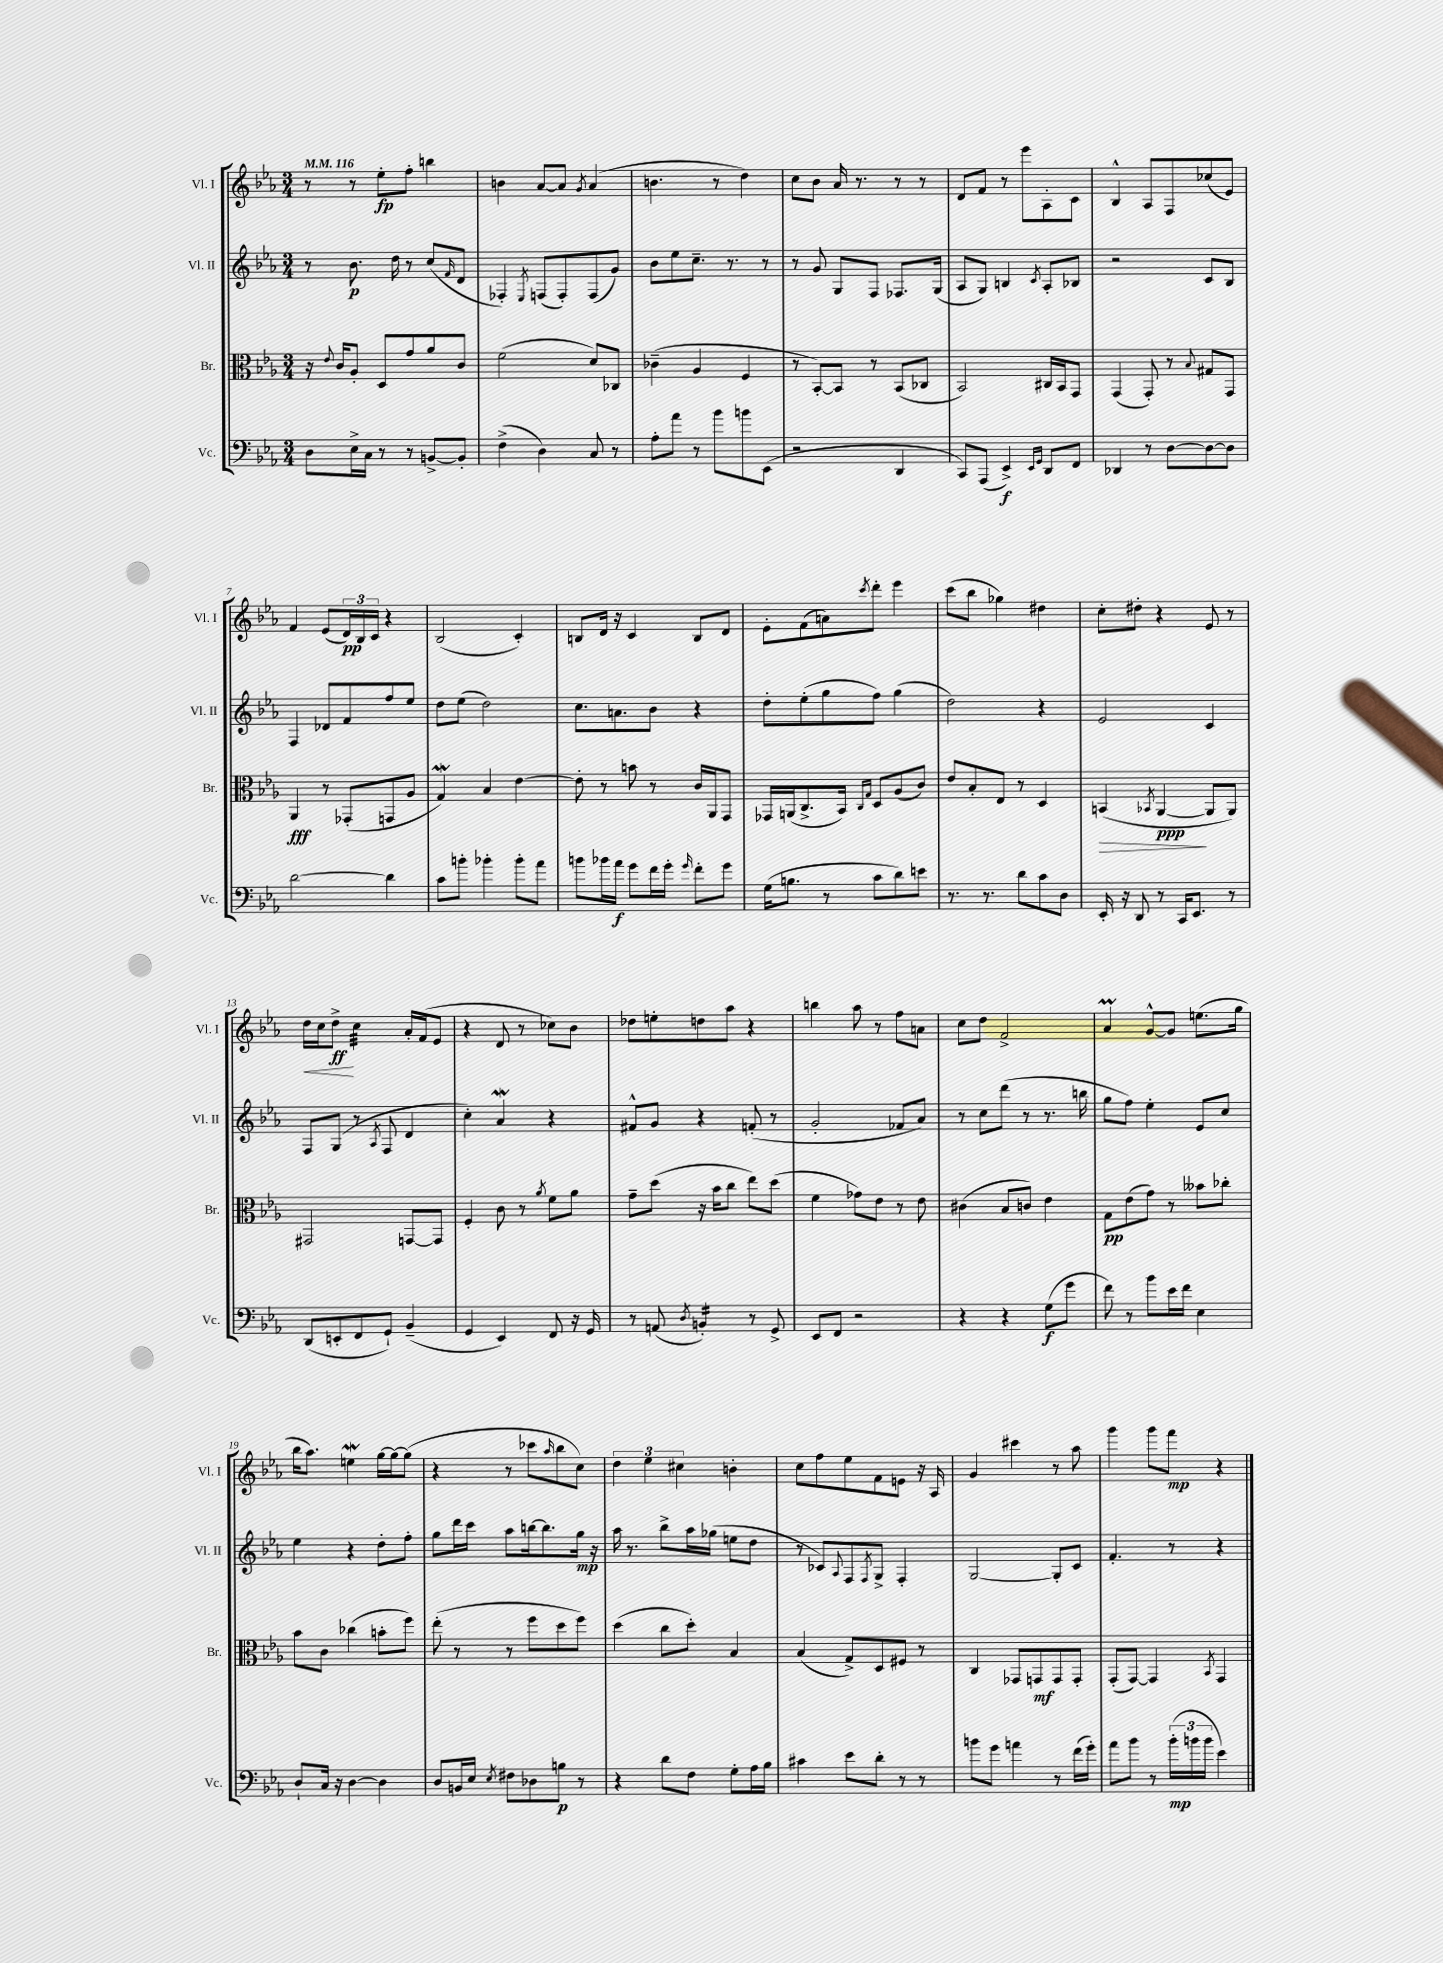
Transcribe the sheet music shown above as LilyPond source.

<<
\new StaffGroup <<
\new Staff = "s0" \with { instrumentName = "Vl. I" shortInstrumentName = "Vl. I" } {
    \clef treble \key ees \major \numericTimeSignature \time 3/4 \tempo 4 = 116
    r8 r8 ees''8-.\fp f''8-. b''4 |
    b'4 aes'8~ aes'8 \acciaccatura { g'8 } aes'4( |
    b'4. r8 d''4) |
    c''8 bes'8 aes'16 r8. r8 r8 |
    d'8 f'8 r8 ees'''8 aes8-. c'8 |
    bes4-^ aes8 f8 ces''8( ees'8) |
    f'4 ees'8( \tuplet 3/2 { d'16\pp) bes16 c'16 } r4 |
    bes2( c'4-.) |
    b8 d'16 r16 c'4 b8 d'8 |
    ees'8-. f'8( a'8) \acciaccatura { c'''8 } d'''8-. ees'''4 |
    c'''8( bes''8 ges''4) dis''4 |
    c''8-. dis''8-. r4 ees'8 r8 |
    d''16\< c''16 d''8->\ff\! c''4:32 aes'16-. f'16( ees'8 |
    r4 d'8 r8 ces''8) bes'8 |
    des''8 e''8-. d''8 aes''8 r4 |
    b''4 aes''8 r8 f''8 a'8 |
    c''8 d''8 f'2-> |
    aes'4\prall g'8~-^ g'8 e''8.( g''16 |
    bes''16 aes''8.) e''4\mordent g''16~ g''16~ g''8( |
    r4 r8 ces'''8 \grace { aes''16 } bes''8 c''8) |
    \tuplet 3/2 { d''4 ees''4 cis''4 } b'4-. |
    c''8 f''8 ees''8 f'8 e'8 r16 aes16 |
    g'4 cis'''4 r8 aes''8 |
    g'''4 g'''8 f'''8\mp r4 \bar "|." |
}
\new Staff = "s1" \with { instrumentName = "Vl. II" shortInstrumentName = "Vl. II" } {
    \clef treble \key ees \major \numericTimeSignature \time 3/4
    r8 bes'8.\p d''16 r8 c''8( \grace { f'16 } d'8 |
    fes4-.) \acciaccatura { ees8 } f8( f8-.) f8( g'8) |
    bes'8 ees''8 c''8.-- r8. r8 |
    r8 g'8 g8 f8 fes8. g16( |
    aes8 g8) b4 \acciaccatura { c'8 } aes8-. bes8 |
    r2 c'8 bes8 |
    f4 des'8 f'8 f''8 ees''8 |
    d''8 ees''8( d''2) |
    c''8. a'8. bes'8 r4 |
    d''8-. ees''8-.( g''8 f''8) g''4( |
    d''2) r4 |
    ees'2 c'4 |
    f8 g8( r8 \acciaccatura { aes8 } f8 d'4 |
    c''4-.) aes'4\mordent r4 |
    fis'8-^ g'8 r4 f'8-.( r8 |
    g'2-. fes'8 aes'8) |
    r8 c''8 d'''8( r8 r8. b''16 |
    g''8 f''8) ees''4-. ees'8 c''8 |
    ees''4 r4 d''8-. f''8-. |
    g''8 d'''16 c'''16 aes''8 b''16~ b''8. g''16\mp r16 |
    aes''16 r8. bes''8-> aes''16 ges''16( e''8 d''8 |
    r8 ces'8) \appoggiatura { aes8 } f8 \acciaccatura { f8 } g8-> f4-. |
    g2~ g8-. c'8 |
    f'4.-. r8 r4 \bar "|." |
}
\new Staff = "s2" \with { instrumentName = "Br." shortInstrumentName = "Br." } {
    \clef alto \key ees \major \numericTimeSignature \time 3/4
    r16 \appoggiatura { ees'8 } c'16 aes8-. d8 g'8 aes'8 c'8 |
    f'2( d'8) ces8 |
    ces'4--( aes4 f4 |
    r8 bes,8~-.) bes,8 r8 bes,8( ces8 |
    bes,2) cis16 bes,16 g,8 |
    g,4( g,8-.) r8 \appoggiatura { bes8 } gis8 g,8 |
    aes,4\fff r8 ges,8-.( g,8 aes8 |
    g4\mordent) bes4 ees'4~ |
    ees'8-. r8 b'8 r8 c'16 aes,16 g,8 |
    ges,16 a,16( c8.-> bes,16) \grace { c16 g16 } d8 aes8( c'8) |
    ees'8 bes8-. ees8 r8 d4 |
    b,4\>( \acciaccatura { bes,8 } aes,4~\ppp\! aes,8 aes,8) |
    gis,2 g,8~ g,8 |
    f4-. c'8 r8 \acciaccatura { aes'8 } f'8 aes'8 |
    g'8-- d''8( r16 bes'16 c''8 ees''8) d''8( |
    f'4 ges'8) ees'8 r8 ees'8 |
    cis'4( bes8 c'8) ees'4 |
    g8\pp ees'8( g'8) r8 beses'8 ces''8-. |
    bes'8 c'8 ces''4( b'8-. f''8) |
    ees''8-.( r8 r8 f''8 d''8 f''8) |
    d''4( c''8 d''8-.) bes4 |
    bes4( g8->) d8 fis8 r8 |
    c4 ges,8 g,8\mf g,8 g,8-. |
    g,8-.( g,8~) g,4 \acciaccatura { bes,8 } g,4 \bar "|." |
}
\new Staff = "s3" \with { instrumentName = "Vc." shortInstrumentName = "Vc." } {
    \clef bass \key ees \major \numericTimeSignature \time 3/4
    d8 ees16-> c16 r8 r8 b,8~-> b,8-. |
    f4->( d4) c8 r8 |
    aes8-. aes'8 r8 bes'8 b'8 ees,8( |
    r2 d,4 |
    c,8) aes,,8( ees,4->\f) \grace { ees,16 g,16 } d,8 f,8 |
    des,4 r8 d8~ d8~ d8 |
    d'2~ d'4 |
    c'8 b'8-. bes'4-. bes'8-. aes'8 |
    b'8 bes'16 aes'16\f g'8 f'16 g'16-. \grace { g'16 } f'8-. g'8 |
    g16( b8. r8 c'8 d'8) e'8 |
    r8. r8. d'8 c'8 d8 |
    ees,16-. r16 d,8 r8 c,16 ees,8. r8 |
    d,8( e,8-. f,8 g,8-!) bes,4--( |
    g,4 ees,4) f,8 r16 g,16 |
    r8 a,8( \acciaccatura { d8 } b,4:16-.) r8 g,8-> |
    ees,8 f,8 r2 |
    r4 r4 g8\f( g'8 |
    f'8) r8 bes'8 ees'16 f'16 ees4 |
    d8-! c16 r16 d4~ d4 |
    d8 b,16 ees16 \acciaccatura { ees8 } fis8 des8 b8\p r8 |
    r4 d'8 f8 g8-. aes16 bes16 |
    cis'4 ees'8 d'8-. r8 r8 |
    b'8 g'8 a'4 r8 f'16( g'16-.) |
    aes'8 bes'8 r8 \tuplet 3/2 { bes'16-.\mp( b'16 b'16 } ees'4) \bar "|." |
}
>>
>>
